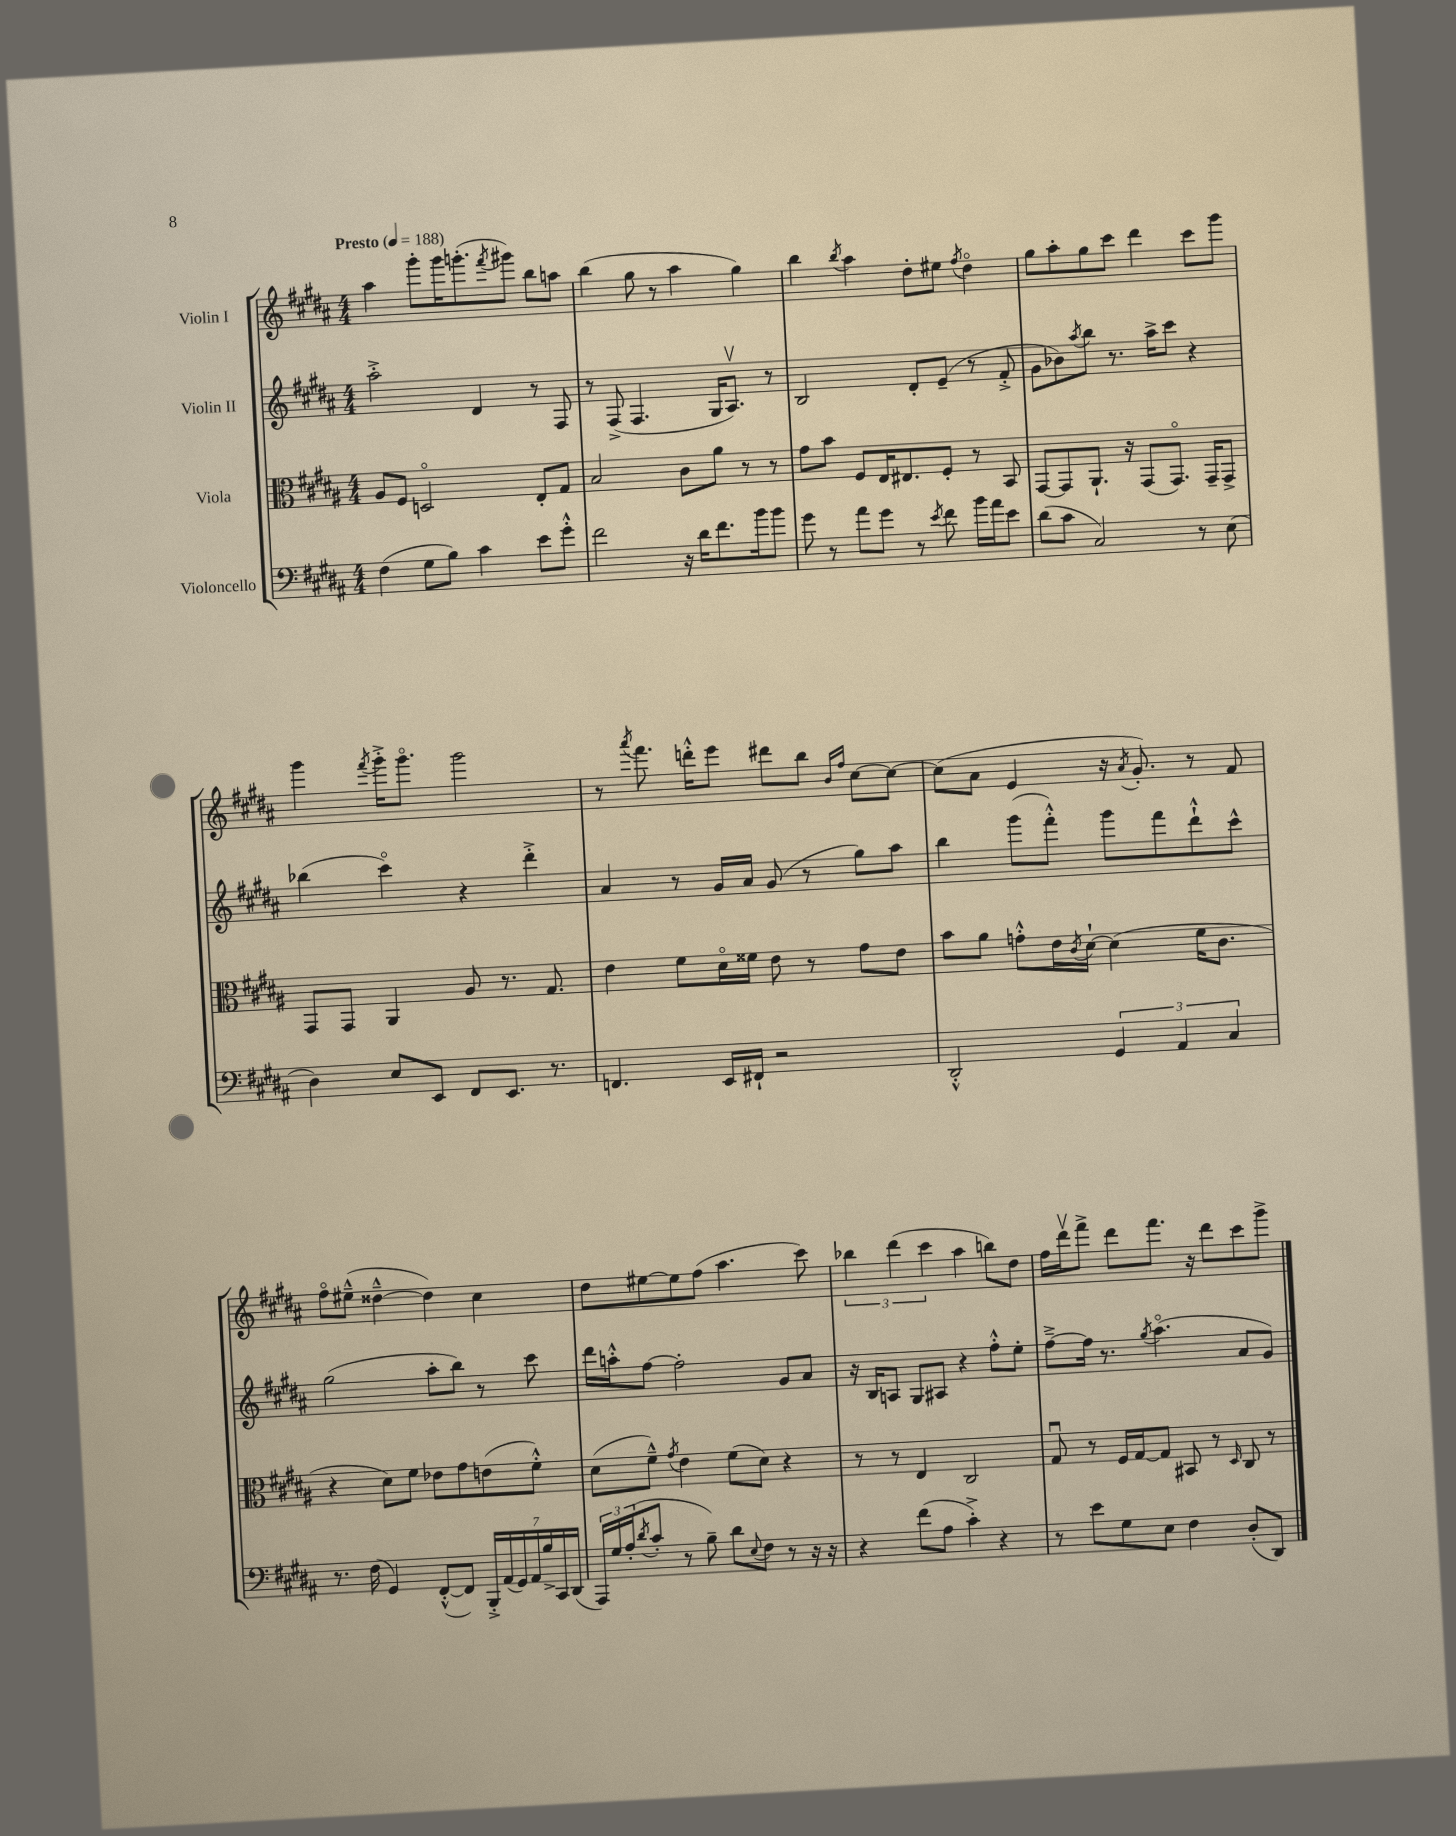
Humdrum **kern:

**kern	**kern	**kern	**kern
*staff4	*staff3	*staff2	*staff1
*clefF4	*clefC3	*clefG2	*clefG2
*k[f#c#g#d#a#]	*k[f#c#g#d#a#]	*k[f#c#g#d#a#]	*k[f#c#g#d#a#]
*M4/4	*M4/4	*M4/4	*M4/4
*MM188	*MM188	*MM188	*MM188
(4F#\	8A#/L	2aa#'^\	4aa#\
.	8F#/J	.	.
8G#\L	2Do/	.	8ggg#'\L
8B\J)	.	.	16ggg#\K
.	.	.	(8.ggg'\
4c#\	.	4d#/	.
.	.	.	8qfff#/
.	.	.	8ggg#\J)
8e\L	8E'/L	8r	8bb\L
8g#'^^\J	8G#/J	8F#/	8aa\J
=	=	=	=
2f#\	2B/	8r	(4bb\
.	.	(8F#^/	.
.	.	4.F#/	8gg#\
.	.	.	8r
16r	8c#\L	.	4aa#\
16d#\LK	.	.	.
8.f#\	8a#\J	16G#/LK	.
.	.	8.A#v/J)	.
.	8r	.	4gg#\)
16b\k	.	.	.
8b\J	8r	8r	.
=	=	=	=
8g#\	8g#\L	2B/	4bb\
8r	8b\J	.	.
.	.	.	8qbb/
8a#\L	8F#/L	.	4aa#\
8g#\J	16E/K	.	.
.	8.E#/	.	.
8r	.	8d#'/L	8dd#'\L
8qe/	.	.	.
8f#\	8F#'/J	(8e~/J	8ee#\J
.	.	.	8qff#/
16b\LL	8r	8r	4dd#o\
16a#\J	.	.	.
8e\J	8BB/	8f#'^/	.
=	=	=	=
(8d#\L	[8GG#/L	8g#\L	8gg#\L
8c#\J	8GG#/]	8b-\)	8aa#'\
.	.	8qaa#/	.
2C#/)	8.AA#`/J	8bb\J	8gg#\
.	.	8.r	8ccc#\J
.	16r	.	.
.	(8GG#/L	.	4ddd#\
.	.	16aa#^\LK	.
.	8.GG#o/J)	8ccc#\J	.
8r	.	4r	8ccc#\L
.	16GG#~/LK	.	.
(8E\	8GG#^/J	.	8ggg#\J
=	=	=	=
4D#\)	8GG#/L	(4bb-\	4ggg#\
.	8GG#/J	.	.
.	.	.	8qfff#/
8E/L	4AA#/	4ccc#o\)	16ggg#'^\LK
.	.	.	8.ggg#o\J
8EE/J	.	.	.
8FF#/L	8A#/	4r	2ggg#\
8.EE/J	8.r	.	.
.	.	4ddd#'^\	.
8.r	8.G#/	.	.
=	=	=	=
4.FF/	4e\	4a#/	8r
.	.	.	8qaaa#/
.	.	.	8.fff#\
.	8f#\L	8r	.
.	.	.	16ddd'^^\LK
16EE/LL	16d#o\L	16g#/LL	8eee\J
16FF#`/JJ	16f##\JJ	16a#/JJ	.
2r	8e\	(8g#/	8ddd#\L
.	8r	8r	8bb\J
.	.	.	16qqb/LL
.	.	.	16qqff#/JJ
.	8g#\L	8gg#\L)	[8cc#\L
.	8e\J	8aa#\J	8cc#\_J
=	=	=	=
2DD#'^^/	8b\L	4bb\	(8cc#\]L
.	8a#\J	.	8a#\J
.	8g'^^\L	(8ggg#\L	4e/
.	16e\L	8fff#'^^\J)	.
.	8qc#/	.	.
.	[16d#`\JJ	.	.
6GG#/	(4d#\]	8ggg#\L	16r
.	.	.	8qa#/
.	.	.	8.g#'/)
.	.	8fff#\	.
6AA#/	.	.	.
.	16f#\LK	8ddd#`^^\	8r
.	8.c#\J	.	.
6C#/	.	.	.
.	.	8ccc#^^\J	8f#/
=	=	=	=
8.r	4r	(2gg#\	8ff#o\L
.	.	.	(8ee#~^^\J
(16F#\	.	.	.
4GG#/)	8d#\L)	.	[4dd##~^^\
.	8f#\J	.	.
([8FF#'^^/L	8e-\L	8aa#'\L	4dd##\])
8FF#/]J)	8g#\	8bb\J)	.
28BBB'^/LL	(8e\	8r	4cc#\
(28AA#/	.	.	.
28GG#/)	.	.	.
28AA#/	.	.	.
.	8f#'^^\J)	8ccc#\	.
28B^/	.	.	.
28CC#/	.	.	.
(28DD#/JJ	.	.	.
=	=	=	=
24AAA#/LL)	(8d#\L	16ddd#\LL	8dd#\L
24G#/	.	.	.
.	.	16aa'^^\J	.
(24A#'/J	.	.	.
8qd#/	.	.	.
8c#'/J	8f#~^^\J)	[8ff#\J	[8ee#\
.	8qg#/	.	.
8r	4e\	2ff#'\]	8ee#\]
8B~\)	.	.	(8ff#\J
8d#\L	(8f#\L	.	4.aa#\
8qqE/	.	.	.
8F#\J	8d#\J)	.	.
8r	4r	8g#/L	.
16r	.	8a#/J	8ccc#\)
16r	.	.	.
=	=	=	=
4r	8r	16r	6bb-\
.	.	16B/LK	.
.	8r	8A/J	.
.	.	.	(6ddd#\
(8f#\L	4E/	8G#/L	.
.	.	.	6ccc#\
8A#\J	.	8A#/J	.
4c#'^\)	2C#/	4r	4aa#\
4r	.	8ff#'^^\L	8bb\L)
.	.	8ee'\J	8dd#\J
=	=	=	=
8r	8G#u/	[8ff#~^\L	16ff#\LL
.	.	.	16ddd#v\J
8e\L	8r	16ff#\]Jk	8fff#^\J
.	.	8.r	.
8G#\	16F#/LL	.	8ddd#\L
.	[16G#/J	.	.
.	.	8qgg#/	.
8E\J	8G#/]J	(4.aa#o\	8.fff#\J
4F#\	8BB#/	.	.
.	.	.	16r
.	8r	.	8ddd#\L
.	16qqD#/	.	.
(8D#'/L	8C#/	8a#/L	8ccc#\
8DD#/J)	8r	8g#/J)	8ggg#^\J
==	==	==	==
*-	*-	*-	*-
